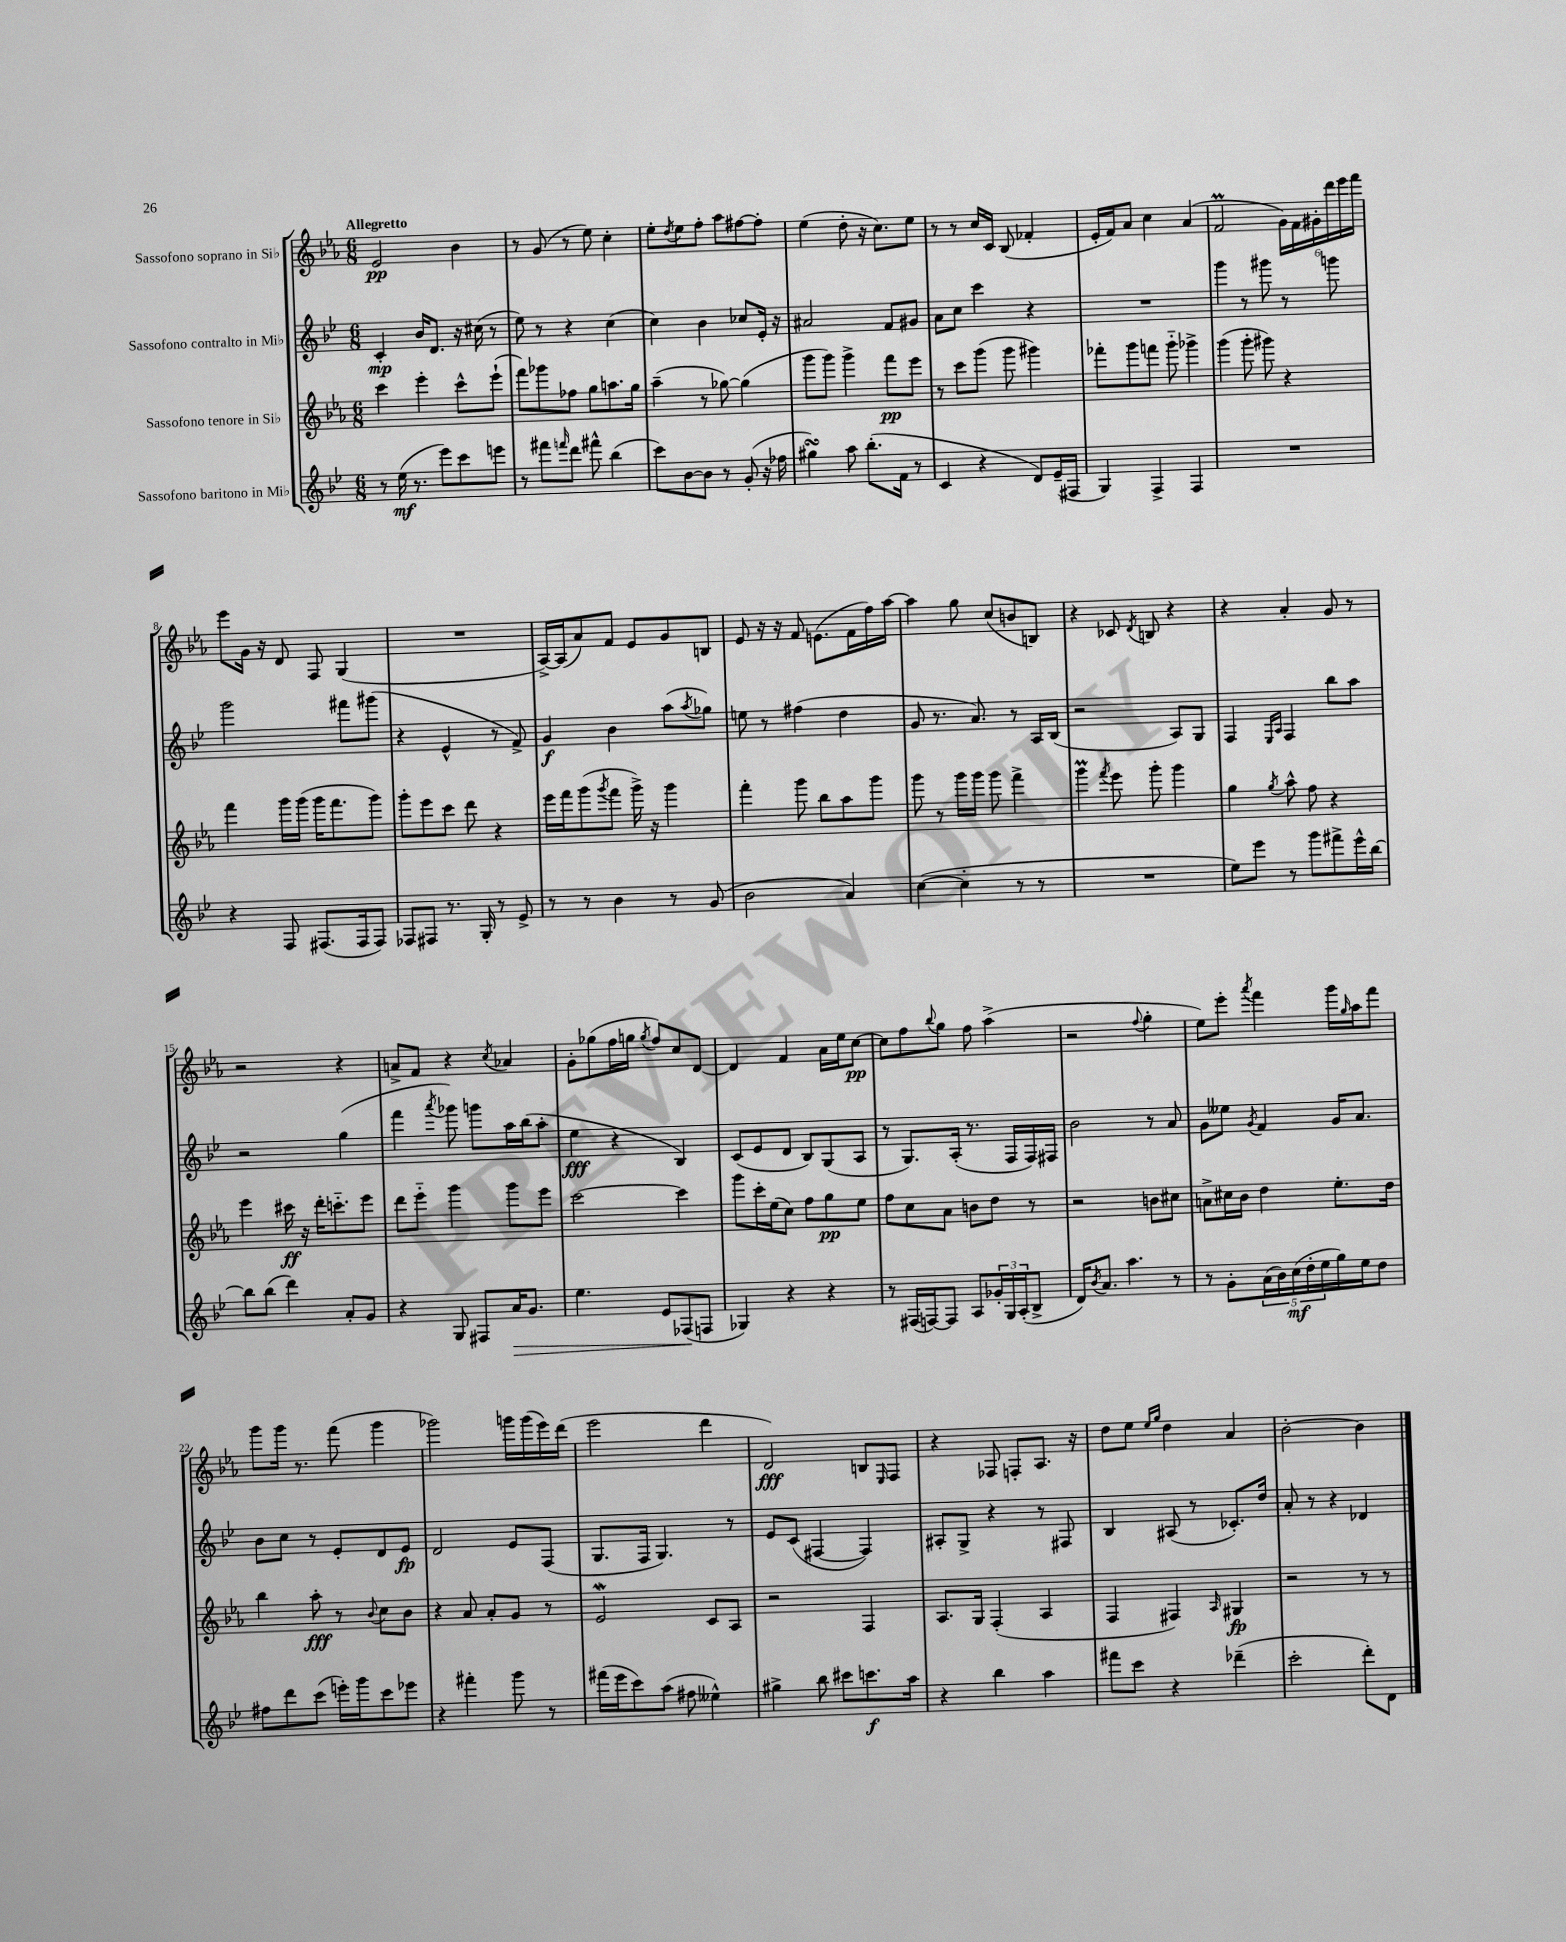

**kern	**kern	**kern	**kern
*staff4	*staff3	*staff2	*staff1
*clefG2	*clefG2	*clefG2	*clefG2
*k[b-e-]	*k[b-e-a-]	*k[b-e-]	*k[b-e-a-]
*M6/8	*M6/8	*M6/8	*M6/8
8r	4ccc\	4c'/	2e-/
(16ee-\	.	.	.
8.r	.	.	.
.	4eee-'\	16b-/LK	.
.	.	8.d/J	.
8eee-\L)	.	.	.
8ccc\	8ccc^^\L	16r	4b-\
.	.	(16cc#\	.
8eee\J	(8eee-`\J	8r	.
=	=	=	=
8r	8fff\L)	8ee-\)	8r
8fff#\L	8ggg-\	8r	(8g/
16qqfff/	.	.	.
8ddd\J	8ff-\J	4r	8r
8fff#^^\	8gg\L	.	8ee-\)
(4bb-\	8.aa\	(4cc\	4cc'\
.	16gg\Jk	.	.
=	=	=	=
8ccc\L)	(4aa-~\	4cc\)	8ee-'\L
.	.	.	8qdd/
[8b-\	.	.	8ee-\
8b-\]J	8r	4b-\	8ff'\J
8r	[8gg-\)	.	8aa-\L
(8g'/	(4gg-\]	8cc-/L	[8ff#\
16r	.	16e-'/Jk	8ff#'\]J
16ff-\	.	16r	.
=	=	=	=
4gg#\)	8ggg\L	2a#/	(4ee-\
.	8ggg\J)	.	.
8aa\	4ggg^\	.	8dd'\
(8.bb-'\L	.	.	16r
.	.	.	8.cc\L)
.	8fff\L	8f/L	.
16f\Jk	.	.	.
8r	8eee-\J	8g#/J	8ee-\J
=	=	=	=
4c/	8r	8a\L	8r
.	8ccc\L	8cc\J	8r
4r	(8ggg\J	4ccc\	16cc/LL
.	.	.	16c/JJ
.	8ggg\	.	(8B-/
8d/L)	4ggg#\)	4r	4f-'/
(16e-~/L	.	.	.
16F#/JJ	.	.	.
=	=	=	=
4G/)	8fff-'\L	2.r	16e-'/LL
.	.	.	16f/J)
.	8ggg\	.	8a-/J
4F^/	8fff\J	.	4cc\
.	8ggg'~\	.	.
4F/	4ggg-^\	.	(4a-/
=	=	=	=
2.r	(4ggg\	4ggg\	2f/
.	8ggg'\	8r	.
.	8ggg#\)	8ggg#\	.
.	4r	8r	24g\LL)
.	.	.	24f\
.	.	.	24g#'\
.	.	8ggg\	24ddd\
.	.	.	24eee-\
.	.	.	24fff\JJ
=	=	=	=
4r	4fff\	2ggg\	8eee-\L
.	.	.	16g\Jk
.	.	.	16r
8F/	16ggg\LL	.	8d/
.	(16ggg\JJ	.	.
(8.F#/L	16ggg\LK	.	8F/
.	8.fff\	.	.
.	.	8fff#\L	(4G/
16F#/k	.	.	.
8F#/J)	8ggg\J)	(8ggg#\J	.
=	=	=	=
8F-/L	8ggg'\L	4r	2.r
8F#/J	8eee-\	.	.
8.r	8ccc\J	4e-^^/	.
.	8ddd\	.	.
16G'/	.	.	.
8r	4r	8r	.
8e-^/	.	8f^/)	.
=	=	=	=
8r	16eee-\LL	4g/	[16A-^/LL)
.	16fff\J	.	(16A-/]J
8r	(8ggg\	.	8a-/)
.	8qggg/	.	.
4b-\	8fff\J	4b-\	8f/J
.	16ggg^\)	.	8e-/L
.	16r	.	.
8r	4ggg\	(8aa\L	8g/
.	.	8qaa/	.
(8g/	.	8gg-\J)	8B/J
=	=	=	=
2b-\	4fff'\	8ee\	8e-/
.	.	8r	16r
.	.	.	16r
.	8ggg\	(4ff#\	8f/
.	8bb-\L	.	(8.e\L
4a/)	8aa-\	4dd\	.
.	.	.	16f\L
.	8ggg\J	.	16ff\)
.	.	.	[16aa-\JJ
=	=	=	=
([4cc\	8ggg\	8g/	4aa-\]
.	8r	8.r	.
4cc'\]	16ggg\LL	.	8gg\
.	16ggg\JJ	8.a/)	.
.	8ggg\	.	(8cc/L
8r	4fff^\	8r	8b/
8r	.	16A/LL	8B/J)
.	.	(16B-/JJ	.
=	=	=	=
2.r	4ggg\	2r	4r
.	8qfff/	.	.
.	8eee-\	.	8c-/
.	.	.	8qd/
.	8ggg'\	.	8B/
.	4ggg\	8A/L)	4r
.	.	8G/J	.
=	=	=	=
8ee-\L)	4gg\	4F/	4r
8eee-\J	.	.	.
.	.	16qqE-/LL	.
.	8qgg/	16qqA/JJ	.
8r	8aa-^^\	4F/	4a-'/
8ggg\L	8ff\	.	.
8fff#^\	4r	8bb-\L	8g/
16eee-^^\L	.	8aa\J	8r
[16bb-\JJ	.	.	.
=	=	=	=
8bb-\]L	4eee-\	2r	2r
(8bb-\J	.	.	.
4ddd\)	16ccc#\	.	.
.	16r	.	.
.	16ddd'\LK	.	.
.	8.ccc'~\	.	.
8a'/L	.	(4gg\	4r
8g/J	8eee-\J	.	.
=	=	=	=
4r	8ddd\L	4fff\	8a^/L
.	8eee-'~\J	.	8f/J
.	.	8qaaa/	.
8G/	4ggg\	8ggg-\)	4r
8F#/L	.	8ggg\L	.
.	.	.	8qcc/
16a/K	8ggg\L	16aa\L	4a-/
8.g/J	.	(16bb-\J	.
.	8eee-\J	8aa'\J	.
=	=	=	=
4.ee-\	[2ccc\	4ee-\	8g'\L
.	.	.	(8gg-\
.	.	4r	16ff\L
.	.	.	16gg\JJ
.	.	.	8qgg/
8e-/L	.	.	8ff/L)
(8F-/	4ccc\]	4B-/)	8cc/
8F/J	.	.	[8d/J
=	=	=	=
4G-/)	8ggg\L	(8c/L	4d/]
.	16ccc'\L	8e-/	.
.	(16ee-\J	.	.
4r	8cc\J)	8d/J	4f/
.	8ff\L	8B-/L)	.
4r	8gg\	(8G/	16a-\LL
.	.	.	16ee-\J
.	8ee-\J	8A/J	[8cc\J
=	=	=	=
8r	8ff\L	8r	8cc\]L
(16F#/LL	8cc\	8.G/L)	8ff\
[16F/J)	.	.	.
.	.	.	8qqbb-/
8F/]J	8a-\J	.	8gg\J
.	.	(16A'/Jk	.
8A/L	8b\L	8.r	8ff\
24g-'/L	8dd\J	.	(4aa-^\
24G/	.	.	.
.	.	16F/LL	.
(24A'/J	.	.	.
8B-^/J	8r	16F/)	.
.	.	16F#/JJ	.
=	=	=	=
16d/LK)	2r	2b-\	2r
8qb-/	.	.	.
8.a/J	.	.	.
4.aa\	.	.	.
.	.	.	8qqff/
.	8b\L	8r	4gg'\
8r	8cc#\J	8a/	.
=	=	=	=
8r	8a^\L	8g\L	8ee-\L)
8g'\L	16cc#\L	8ee--\J	8eee-'\J
.	16b-\JJ	.	.
.	.	8qg/	8qaaa-/
(20a\L	4dd\	4f/	4fff\
20b-\)	.	.	.
(20cc\	.	.	.
20dd'\	.	.	.
20ee-\	.	.	.
16gg\)	8.ee-'\L	16g/LK	16ggg\LL
.	.	.	16qqgg/
16ee-\J	.	8.a/J	16aa-\J
8dd\J	.	.	8fff\J
.	16dd\Jk	.	.
=	=	=	=
8ff#\L	4bb-\	8b-\L	8ggg\L
8ddd\	.	8cc\J	16ggg\Jk
.	.	.	8.r
(8ccc\J	8aa-'\	8r	.
16eee'\LL)	8r	8e-'/L	(8fff\
16ggg\J	.	.	.
.	8qqb-/	.	.
8ccc\	8cc\L	8d/	4ggg\
8eee-\J	8b-\J	8e-/J	.
=	=	=	=
4r	4r	2d/	2ggg-\)
4fff#'\	8a-/	.	.
.	8a-'/L	.	.
8ggg\	8g/J	8e-/L	16ggg\LL
.	.	.	(16ggg\
8r	8r	(8F/J	16eee-\)
.	.	.	(16ddd\JJ
=	=	=	=
(16fff#\LL	2e-/	8.G/L	2eee-\
16eee-\J	.	.	.
8ccc\)	.	.	.
.	.	16F/Jk	.
(8aa\J	.	4.G/)	.
8ff#\	.	.	.
4ee--^^\)	8c/L	.	4ddd\
.	8A-/J	8r	.
=	=	=	=
4gg#^\	2r	8e-/L	2d/)
.	.	(8c/J	.
8bb-\	.	[4F#/	.
8ccc#\L	.	.	.
8.ccc\	4F/	4F#/])	8B/L
.	.	.	16qqE-/
.	.	.	8F/J
16aa\Jk	.	.	.
=	=	=	=
4r	8.A-/L	8A#'/L	4r
.	.	8G^/J	.
.	16G/Jk	.	.
4bb-\	(4F'/	4r	8F-/
.	.	.	8F'/L
4aa\	4A-/	8r	8.A-/J
.	.	8F#/	.
.	.	.	16r
=	=	=	=
8fff#\L	4F/	4B-/	8dd\L
8ccc\J	.	.	8ee-\J
.	.	.	16qqee-/LL
.	.	.	16qqgg/JJ
4r	4F#/)	(8A#/	4dd\
.	.	8r	.
.	16qqA-/	.	.
(4ddd-~\	4G#/	8.c-'/L)	4a-/
.	.	16dd/Jk	.
=	=	=	=
2ccc'\	2r	8a'/	[2b-'\
.	.	8r	.
.	.	4r	.
8ddd'\L)	8r	4d-/	4b-\]
8d\J	8r	.	.
==	==	==	==
*-	*-	*-	*-
